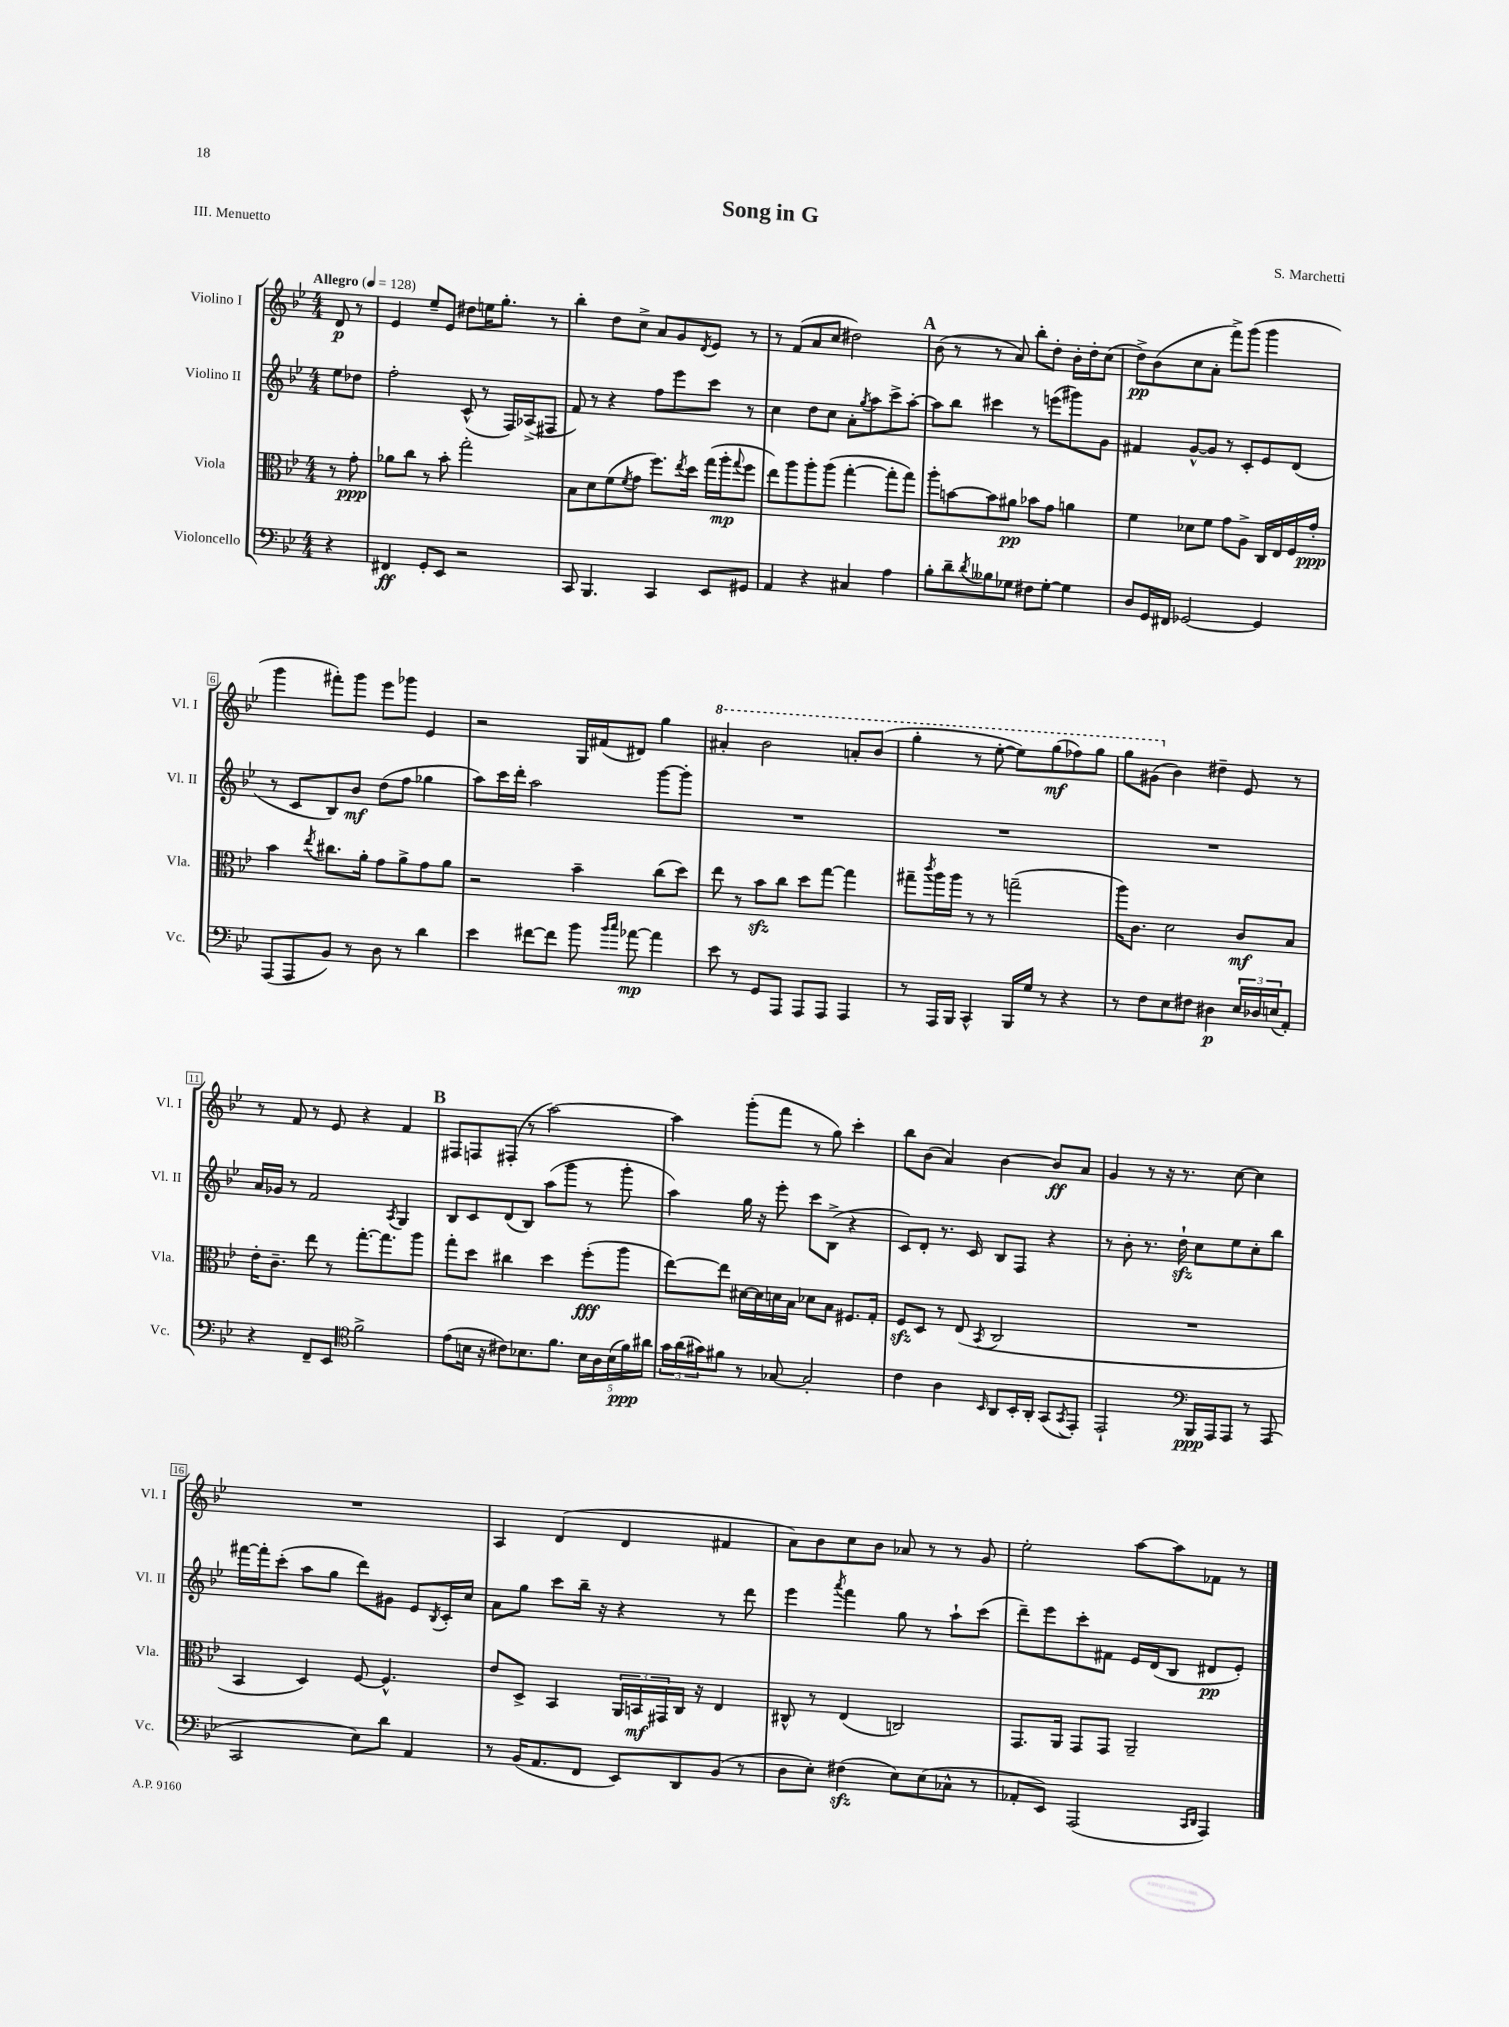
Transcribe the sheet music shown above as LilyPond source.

\header { title = "Song in G" composer = "S. Marchetti" piece = "III. Menuetto" }
<<
\new StaffGroup <<
\new Staff = "s0" \with { instrumentName = "Violino I" shortInstrumentName = "Vl. I" } {
    \clef treble \key bes \major \numericTimeSignature \time 4/4 \partial 4 \tempo "Allegro" 4 = 128
    d'8\p r8 |
    ees'4 ees''8-- ees'8 dis''8 e''16 g''8.-. r8 |
    bes''4-. d''8 c''8-> a'8 g'8 \acciaccatura { d'8 } ees'8 r8 |
    r8 f'8( a'8 c''8 dis''2) |
    \mark \markup { \bold "A" } bes'8( r8 r8 a'8) bes''8-. d''8-. bes'16-. d''16-. c''8( |
    d''8->\pp) bes'8( c''8 a'8-. f'''8->) g'''8( g'''4 |
    g'''4 fis'''8-.) g'''8 ees'''8 ges'''8 ees'4 |
    r2 g16 fis'16( dis'8) g''4 |
    \ottava #1 ais''4-. bes''2 a''8-. bes''8( |
    g'''4-. r8 ees'''8~-. ees'''8) g'''8\mf( fes'''8) g'''8 |
    g'''8 gis''8( \ottava #0 bes'4) dis''4-- ees'8 r8 |
    r8 f'8 r8 ees'8 r4 f'4 |
    \mark \markup { \bold "B" } fis8 f8 fis8-.( r8 a''2~) |
    a''4 g'''8-.( f'''8 r8 g''8) c'''4-. |
    bes''8 bes'8( a'4) bes'4~ bes'8\ff a'8 |
    g'4 r8 r16 r8. c''8~ c''4 |
    R1 |
    a4 d'4( d'4 fis'4 |
    a'8) bes'8 c''8 bes'8 aes'8 r8 r8 g'8 |
    ees''2-. a''8~ a''8 fes'8 r8 \bar "|." |
}
\new Staff = "s1" \with { instrumentName = "Violino II" shortInstrumentName = "Vl. II" } {
    \clef treble \key bes \major \numericTimeSignature \time 4/4 \partial 4
    ees''8 des''8 |
    f''2-. c'8-^( r8 f16) aes16->( fis8 |
    f'8) r8 r4 f''8 ees'''8 c'''8 r8 |
    c''4 d''8 c''8 a'8-. \acciaccatura { g''8 } a''8 c'''8-> a''8~-. |
    \mark \markup { \bold "A" } a''8 bes''8 cis'''4 r8 e'''8( gis'''8) g'8 |
    fis'4 g'8~-^ g'8 r8 c'8-. ees'8 d'8( |
    r8 c'8 bes8) bes'8\mf d''8( f''8 ges''4 |
    a''8) c'''16 d'''16-. a''2 g'''8~ g'''8-. |
    R1 |
    R1 |
    R1 |
    a'16 ges'16 r8 f'2 \acciaccatura { a8 } g4 |
    \mark \markup { \bold "B" } bes8 c'8 d'8( bes8) a''8( g'''8 r8 g'''8-. |
    a''4) g''16 r16 ees'''8-. c'''8 bes8->( r4 |
    c'8) d'8-. r8. c'16 bes8 f8 r4 |
    r8 bes'8-. r8. d''16-!\sfz c''8 ees''8 c''8-. bes''8 |
    fis'''16~ fis'''16-. c'''8-.( a''8 g''8 d'''8) gis'8 ees'8 \acciaccatura { bes8 } c'16-. c''16 |
    a'8 g''8 c'''8 bes''16-- r16 r4 r8 d'''8 |
    ees'''4 \acciaccatura { a'''8 } f'''4 g''8 r8 a''8-! c'''8( |
    d'''8--) ees'''8 c'''8-. fis'8 ees'16 d'16( bes8 dis'8\pp ees'8-.) \bar "|." |
}
\new Staff = "s2" \with { instrumentName = "Viola" shortInstrumentName = "Vla." } {
    \clef alto \key bes \major \numericTimeSignature \time 4/4 \partial 4
    r8 g'8-.\ppp |
    aes'8 c''8 r8 bes'8-. g''2-. |
    bes8 d'8 f'8( \acciaccatura { f'8 } g'8 f''8.) \acciaccatura { ees''8 } d''16 g''16( a''16-.\mp \appoggiatura { g''8 } f''8 |
    ees''8) a''8 a''8-. a''8( g''4~-. g''8-. g''8) |
    \mark \markup { \bold "A" } a''8-. b'8~ b'8 ais'8\pp bes'8 g'8 a'4 |
    f'4 des'8 f'8 g'8 a8-> c16 ees16 f16 g'16-.\ppp |
    bes'4 \acciaccatura { ees''8 } cis''8. a'16-. g'8 a'8-> g'8 a'8 |
    r2 bes'4-- c''8( d''8) |
    ees''8 r8 bes'8\sfz c''8 d''8 g''8~ g''4 |
    gis''8-- \acciaccatura { c'''8 } a''16 a''16 r8 r8 g''2--( |
    a''16) c'8. d'2 c'8\mf bes8 |
    ees'16-. c'8.-- ees''8 r8 g''8.~-. g''8. a''8 |
    \mark \markup { \bold "B" } g''8-. d''8 cis''4 d''4 f''8-.\fff( a''8 |
    ees''8~) ees''8 dis'16~ dis'16 d'16 bes16 des'8 bes8 fis8. g16-. |
    f8\sfz d8 r8 ees8( \acciaccatura { bes,8 } c2 |
    R1 |
    bes,4 d4) f8~ f4.-^ |
    ees'8 d8-> bes,4 \tuplet 3/2 { a,16 b,16\mf gis,16 } c16 r16 ees4 |
    cis8-^ r8 ees4( c2) |
    g,8. a,16 g,8 g,8 a,2-- \bar "|." |
}
\new Staff = "s3" \with { instrumentName = "Violoncello" shortInstrumentName = "Vc." } {
    \clef bass \key bes \major \numericTimeSignature \time 4/4 \partial 4
    r4 |
    fis,4\ff g,8-. ees,8 r2 |
    c,8 bes,,4. c,4 ees,8 gis,8 |
    a,4 r4 cis4 a4 |
    \mark \markup { \bold "A" } bes8-. d'8-- \acciaccatura { d'8 } beses8 ges8 fis8 ges8~-. ges4 |
    d8 g,16 fis,16 ges,2~ ges,4 |
    a,,8( a,,8 bes,8) r8 d8 r8 d'4 |
    ees'4 fis'8~ fis'8 bes'8 \grace { bes'16 c''16 } aes'8~\mp aes'4 |
    ees'8 r8 g,8 a,,8 a,,8 a,,8 a,,4 |
    r8 a,,16 bes,,16 c,4-^ bes,,16 g16 r8 r4 |
    r8 f8 ees8 fis8 dis4\p \tuplet 3/2 { ees16 des16 e16( } a,8-.) |
    r4 f,8-- ees,8 \clef tenor f'2-> |
    \mark \markup { \bold "B" } ees'8( b16 r16 cis'8) bes8. f'8. \tuplet 5/4 { bes16 a16 bes16( f'16\ppp) ais'16 } |
    \tuplet 3/2 { g'16 a'16( gis'16) } fis'8 r8 ges8~ ges2-. |
    c'4 a4 \grace { bes,16 } a,8 bes,16-. a,16-. g,8( \acciaccatura { g,8 } ees,8-.) |
    ees,2-! \clef bass bes,,16\ppp a,,16 a,,8 r8 a,,8( |
    c,2 ees8) d'8 a,4 |
    r8 bes,16( a,8. f,8 ees,8) d,8 bes,8( r8 |
    d8 ees8-.) fis4\sfz( ees8) ees8( ces8-^ r8 |
    aes,8-. ees,8) a,,2( \grace { c,16 d,16 } a,,4) \bar "|." |
}
>>
>>
\layout { \context { \Score \override BarNumber.stencil = #(make-stencil-boxer 0.1 0.3 ly:text-interface::print) } }
